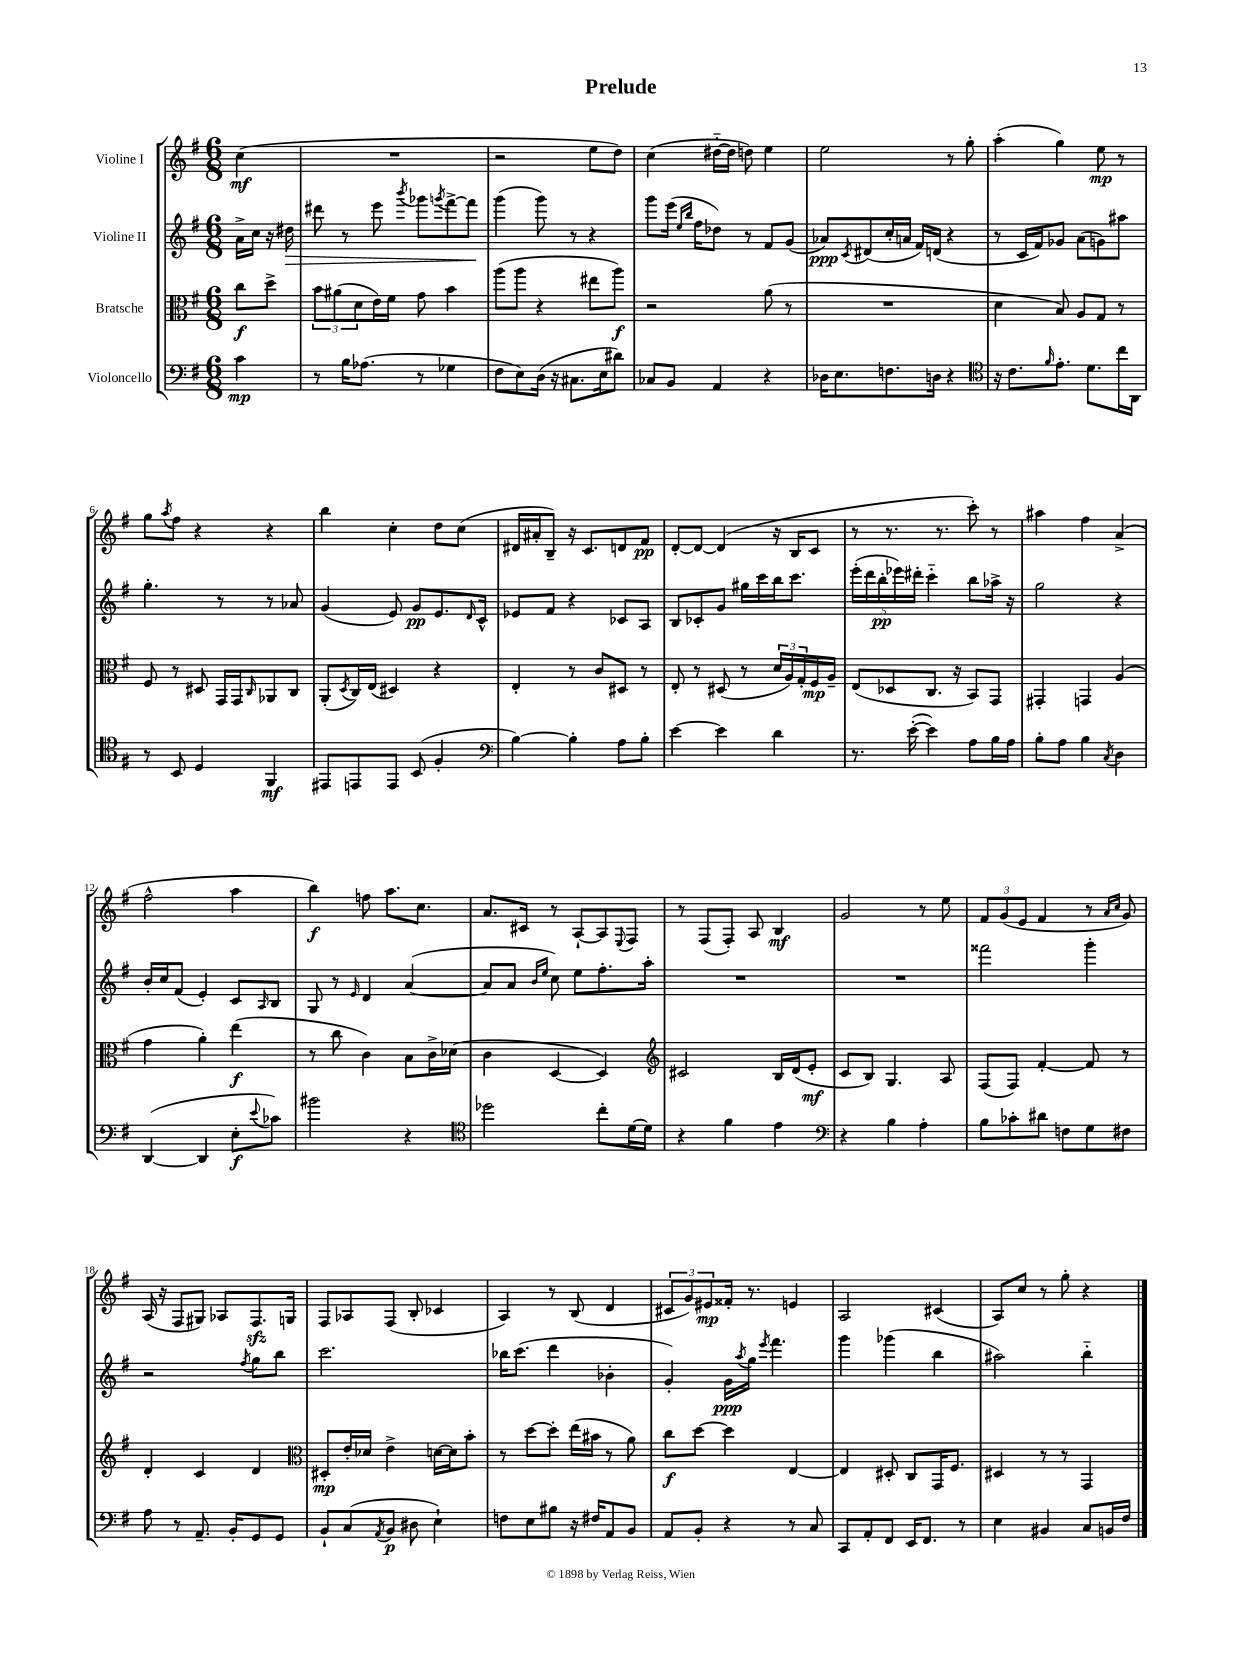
\header { title = "Prelude" }
<<
\new StaffGroup <<
\new Staff = "s0" \with { instrumentName = "Violine I" } {
    \clef treble \key g \major \numericTimeSignature \time 6/8 \partial 4
    c''4\mf( |
    R2. |
    r2 e''8 d''8) |
    c''4( dis''16~-_ dis''16 d''8) e''4 |
    e''2 r8 g''8-. |
    a''4-.( g''4) e''8\mp r8 |
    g''8 \acciaccatura { a''8 } fis''8 r4 r4 |
    b''4 c''4-. d''8 c''8( |
    dis'16 ais'16-. b8--) r16 c'8. d'8 fis'8\pp |
    d'8~-. d'8~ d'4( r16 b16 c'8 |
    r8 r8. r8. c'''8-.) r8 |
    ais''4 fis''4 a'4->( |
    fis''2-^ a''4 |
    b''4\f) f''8 a''8. c''8. |
    a'8. cis'16 r8 a8~-! a8 \appoggiatura { e8 } fis8 |
    r8 fis8( fis8-.) a8 b4\mf |
    g'2 r8 e''8 |
    \tuplet 3/2 { fis'8 g'8( e'8 } fis'4 r8 \grace { a'16 c''16 } g'8) |
    a16( r16 fis8 gis8) aes8 fis8.\sfz g16 |
    fis8 aes8 fis8( b8-. ces'4 |
    a4) r8 b8( d'4 |
    \tuplet 3/2 { cis'8 g'8) eis'8\mp } fisis'16-. r8. e'4 |
    a2 cis'4( |
    a8) c''8 r8 g''8-. r4 \bar "|." |
}
\new Staff = "s1" \with { instrumentName = "Violine II" } {
    \clef treble \key g \major \numericTimeSignature \time 6/8 \partial 4
    a'16-> c''16 r16 dis''16\> |
    dis'''8 r8 e'''8 \acciaccatura { b'''8 } ges'''8 \acciaccatura { g'''8 } fis'''8~-> fis'''8\! |
    g'''4( g'''8) r8 r4 |
    g'''8 e'''16( \grace { e''16 b''16 } fis''16 des''8) r8 fis'8 g'8( |
    aes'8\ppp) \acciaccatura { c'8 } dis'8( c''16-. a'16 fis'16) d'16( r4 |
    r8 c'16 fis'16) ges'8 a'8( g'8) ais''8 |
    g''4.-. r8 r8 aes'8 |
    g'4( e'8) g'8\pp e'8. \grace { d'16 } c'16-^ |
    ees'8 fis'8 r4 ces'8 a8 |
    b8 ces'8-. g'8 gis''16 c'''16 b''16 c'''8. |
    \tuplet 5/4 { e'''16-.( d'''16 b''16-.\pp ees'''16) dis'''16-. } c'''4-_ b''8 aes''16-> r16 |
    g''2 r4 |
    b'16-. c''16 fis'8( e'4-.) c'8 \grace { a16 } b8 |
    g8 r8 \grace { e'16 } d'4 a'4~( |
    a'8 a'8 \grace { b'16 e''16 } c''8) e''8 fis''8.-. a''16-. |
    R2. |
    R2. |
    fisis'''2 g'''4-. |
    r2 \acciaccatura { fis''8 } g''8 b''8 |
    c'''2. |
    bes''16 c'''8.( d'''4 bes'4-. |
    g'4-.) g'16\ppp \acciaccatura { a''8 } g''16 \acciaccatura { e'''8 } fis'''4. |
    g'''4 ges'''4( b''4 |
    ais''2) b''4-_ \bar "|." |
}
\new Staff = "s2" \with { instrumentName = "Bratsche" } {
    \clef alto \key g \major \numericTimeSignature \time 6/8 \partial 4
    c''8\f d''8-> |
    \tuplet 3/2 { b'8 ais'8( d'8 } e'16) fis'16 g'8 b'4 |
    a''8( a''8 r4 eis''8 a''8\f) |
    r2 a'8( r8 |
    R2. |
    d'4 b8) a8 g8 r8 |
    fis8 r8 dis8 g,16 g,16 \grace { c16 } aes,8 c8 |
    a,8-.( \acciaccatura { d8 } c16) e16( dis4) r4 |
    e4-. r8 c'8 dis8 r8 |
    e8-. r8 dis8( r8 \tuplet 3/2 { d'16 a16) g16-. } fis16\mp a16-- |
    e8( des8 c8. r16 b,8) g,8 |
    gis,4-. g,4 a4( |
    g'4 a'4-.) e''4\f( |
    r8 c''8 c'4) b8 c'16-> des'16( |
    c'4 d4~ d4) |
    \clef treble cis'2 b16 d'16( e'8-.\mf |
    c'8 b8) g4. a8 |
    fis8( fis8) fis'4~-. fis'8 r8 |
    d'4-. c'4 d'4 |
    \clef alto dis8-.\mp e'16-. des'16 e'4-> d'16~ d'16 b'8-. |
    r8 d''8~ d''8-. e''16( bis'16 r8 a'8) |
    c''8\f d''8~ d''4 e4~ |
    e4 dis8-. c8 g,16 fis8. |
    dis4 r8 r8 g,4 \bar "|." |
}
\new Staff = "s3" \with { instrumentName = "Violoncello" } {
    \clef bass \key g \major \numericTimeSignature \time 6/8 \partial 4
    c'4\mp |
    r8 b16 aes8.( r8 ges4 |
    fis8 e8) d16( r16 cis8. e16 dis'8) |
    ces8 b,8 a,4 r4 |
    des16 e8. f8. d16 r4 |
    \clef tenor r16 c'8. \grace { fis'16 } e'8.-. d'8. c''16 a,16 |
    r8 b,8 d4 fis,4\mf |
    eis,8 e,8 e,8 b,8( fis4-. |
    \clef bass b4~) b4-. a8 b8-. |
    e'4~ e'4 d'4 |
    r8. e'16~-.( e'4) a8 b16 a16 |
    b8-. a8 b4 \acciaccatura { c8 } d4 |
    d,4~( d,4 e8-.\f \appoggiatura { e'8 } ces'8) |
    bis'2 r4 |
    \clef tenor des''2 c''8-. d'16~ d'16 |
    r4 fis'4 e'4 |
    \clef bass r4 b4 a4-. |
    b8 ces'8-. dis'8 f8 g8 fis8 |
    a8 r8 a,8.-- b,16-. g,8 g,8 |
    b,8-! c8( \acciaccatura { a,8 } b,8\p dis8 e4-!) |
    f8 e8 bis8 r16 fis16 a,8 b,8 |
    a,8 b,8-. r4 r8 c8 |
    c,8 a,8-. fis,8 e,16 fis,8. r8 |
    e4 bis,4 c8 b,16 fis16 \bar "|." |
}
>>
>>
